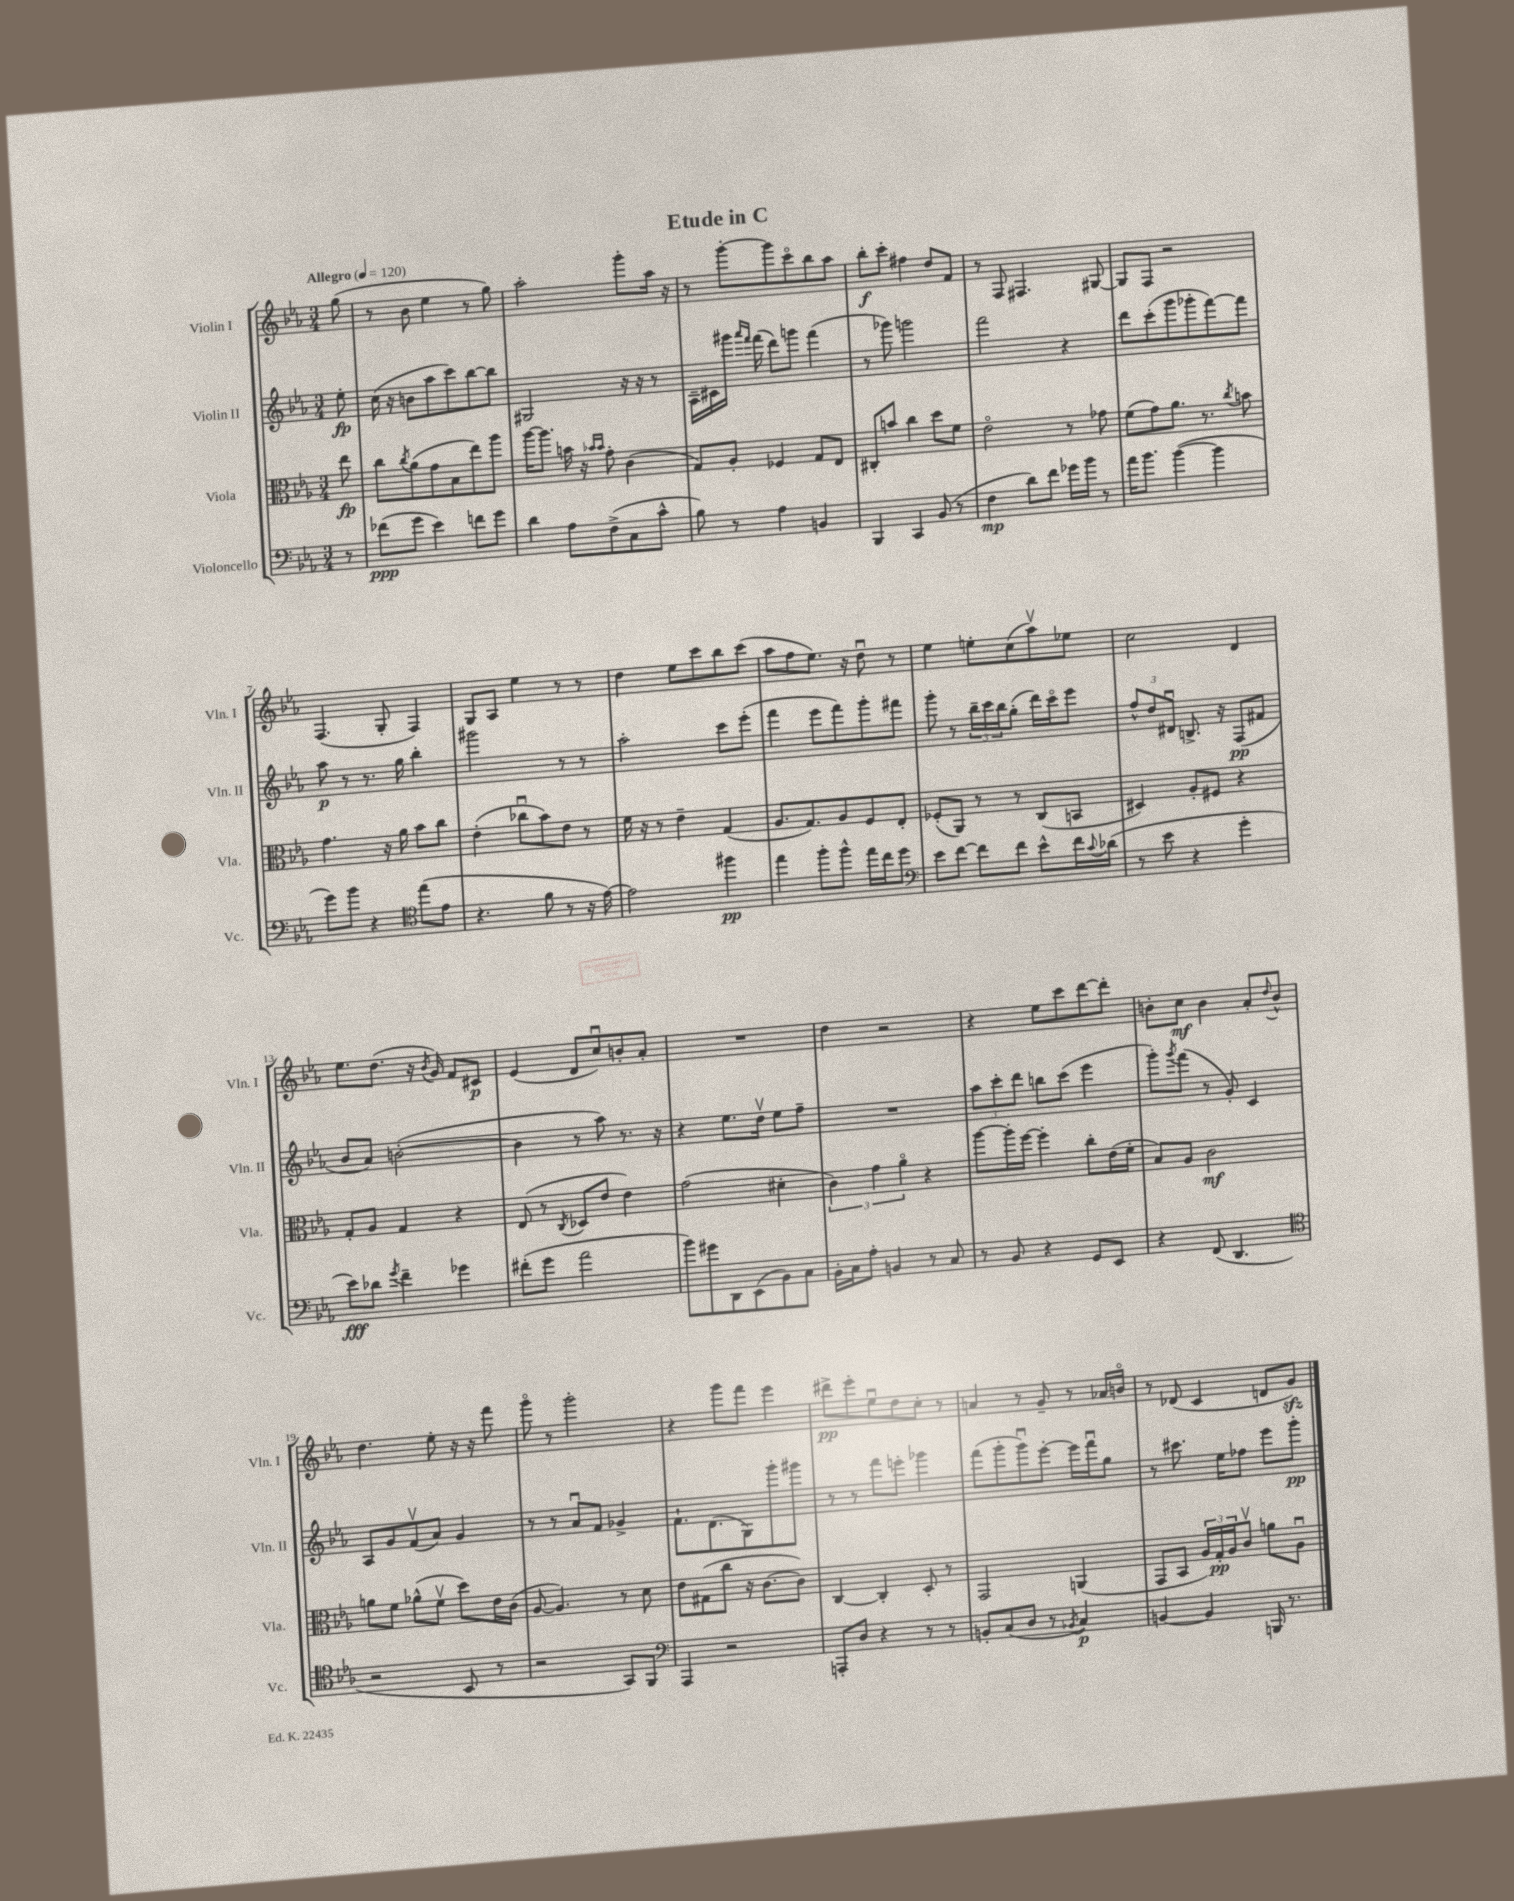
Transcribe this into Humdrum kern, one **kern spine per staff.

**kern	**kern	**kern	**kern
*staff4	*staff3	*staff2	*staff1
*clefF4	*clefC3	*clefG2	*clefG2
*k[b-e-a-]	*k[b-e-a-]	*k[b-e-a-]	*k[b-e-a-]
*M3/4	*M3/4	*M3/4	*M3/4
*MM120	*MM120	*MM120	*MM120
8r	8ee-	8ee-'	(8gg
=	=	=	=
(8f-	8cc	(16cc	8r
.	.	16r	.
.	8qcc	.	.
8g	(8a-	8b	8b-
4e-)	8g	8aa-	4ee-
.	8B-	8ccc)	.
8f	8ee-)	[8bb-	8r
8g	8aa-	8bb-]	8gg)
=	=	=	=
4d	[16aa-	2G#	2aa-'
.	8.aa-]	.	.
8A-	16b	.	.
.	16r	.	.
.	16qqb-	.	.
.	16qqb-	.	.
(8F^	8g'	.	.
8C	(4c	16r	8ggg'
.	.	16r	.
8c^^	.	8r	16aa-
.	.	.	16r
=	=	=	=
8B-)	8G)	16A-~	8r
.	.	16c#	.
8r	8A-'	16ggg#	[8ggg'
.	.	16qqaaa-	.
.	.	16qqfff	.
.	.	(16fff	.
4A-	4F-	8ddd)	8ggg]
.	.	8ggg	8ccco
4BB	8G	(4fff	8bb-
.	8E-	.	8aa-
=	=	=	=
4BBB-	8C#'	8r	8bb-'
.	8b	8ggg-)	8ccc'
4CC	4cc	2ggg	4ff#
(8BB-	8dd	.	8dd
8r	8f	.	8f
=	=	=	=
4F	2e-o	2fff	8r
.	.	.	8F
8d)	.	.	4.F#
8f	.	.	.
16g-	8r	4r	.
16b-	.	.	.
8r	8g-	.	[8G#
=	=	=	=
16a-	(8f	8ddd	8G#]
8.b-	.	.	.
.	8g)	(8ccc'	8F
([4b-	8.a-	8ggg	2r
.	.	8ggg-'	.
.	8.r	.	.
4b-]	.	[8fff)	.
.	8qcc	.	.
.	8b	8fff]	.
=	=	=	=
8g)	4.g	8aa-	(4.F
8b-	.	8r	.
4r	.	8.r	.
.	16r	.	8G'
.	16a-	16gg	.
*clefC4	*	*	*
(8ee-	8b-	4bb-'	4F)
8e-	8cc	.	.
=	=	=	=
4.r	(4e-'	2ggg#	8G
.	.	.	8A-
.	8cc-u	.	4ee-
8f	8b-)	.	.
8r	8e-	8r	8r
16r	8r	8r	8r
[16e-)	.	.	.
=	=	=	=
2e-]	16f	2aa-'	4dd
.	16r	.	.
.	8r	.	.
.	4e-~	.	8ee-
.	.	.	8ccc
4ff#	(4G	8ccc	8bb-
.	.	(8eee-'	(8ccc
=	=	=	=
4ee-	8.A-	4fff	8aa-
.	.	.	8ff
.	8.G)	.	.
8ff'	.	8eee-	8.ee-)
8ff^^	8A-	8fff)	.
.	.	.	16r
16ee-	8F	8ggg'	8ddu
16cc	.	.	.
8dd	8E-'	8fff#	8r
=	=	=	=
*clefF4	*	*	*
8e-	(8F-'	8ggg'	4ee-
[8f	8AA-)	8r	.
8f]	8r	24bb-~	8ee'
.	.	24ccc	.
.	.	24bb-	.
8f	8r	(8gg'	(8cc
8e-^^	(8C	16ddd)	8aa-v)
.	.	16ccco	.
16f	8BB	8eee-	8ee-
8qqc	.	.	.
(16d-	.	.	.
=	=	=	=
8r	4D#)	12ff^^	2cc
.	.	12dd	.
8e-	.	.	.
.	.	12d#u	.
4r	8A-'	8.B^	.
.	8F#	.	.
.	.	16r	.
4g'	4r	(8F	4d
.	.	8f#	.
=	=	=	=
8e-)	8G'	8b-	8.ee-
8d-	8A-	8a-)	.
.	.	.	(8.dd
8qg	.	.	.
4f~	4G	([2b'	.
.	.	.	16r
.	.	.	8qb-
.	.	.	16g)
4g-	4r	.	8f
.	.	.	8c#
=	=	=	=
(8f#'	(8E-	4b]	(4e-
8g	8r	.	.
.	8qC	.	.
2a-	8D-	8r	8d
.	8e-	8aa-)	8ccu)
.	4e-)	8.r	8b'
.	.	.	8a-'
.	.	16r	.
=	=	=	=
8b-)	(2g	4r	2.r
8g#	.	.	.
8DD	.	8.ee-	.
(8EE-	.	.	.
.	.	16ddv	.
8BB-)	4d#'	8ee-	.
8C	.	8ff~	.
=	=	=	=
16BB-'	6c)	2.r	4dd
16C	.	.	.
8A-'	.	.	.
.	6g	.	.
4BB	.	.	2r
.	6a-o	.	.
8r	4r	.	.
8C	.	.	.
=	=	=	=
8r	[8aa-	12aa-	4r
.	.	12ccc'	.
8BB-	16aa-']	.	.
.	.	12ddd	.
.	[16ff	.	.
4r	4ff']	8bb	8ee-
.	.	(8ccc	8ccc
8GG	8cc'	4eee-	[8ddd
8EE-	(16e-	.	8ddd']
.	16f'	.	.
=	=	=	=
4r	8B-)	8ggg')	8b'
.	.	8qggg	.
.	8A-	(8fff	8cc
(8FF	2c	8r	4b
4.DD	.	8g')	.
.	.	4c	8a-'
.	.	.	8qqdd
.	.	.	8b^^
=	=	=	=
*clefC4	*	*	*
2r	8a	8A-	4.dd
.	8f	8g	.
.	(8a-^^	(8fv	.
.	8fv	8a-)	8ee-'
8BB-	8dd)	4g	16r
.	.	.	16r
8r	16e-	.	8fff
.	(16c	.	.
=	=	=	=
2r	[8A-	8r	8gggo
.	4.A-])	8r	8r
.	.	8a-u	2ggg'
.	.	8f	.
8GG)	8r	4g-^	.
8FF	8d	.	.
=	=	=	=
*clefF4	*	*	*
4AAA-	8e-	8.f`	4r
.	(8G#	.	.
.	.	(8.d	.
2r	8cc	.	8ggg
.	16r	8G)	8fff
.	[8.c	.	.
.	.	8ggg'	4eee-
.	8c])	8ggg#	.
=	=	=	=
8AAA'	[4C	8r	8ddd#^
8D	.	8r	8eee-'
4r	4C']	8fff	8ee-u
.	.	8eee'	8dd
8r	8D'	4ggg-	8cc'
8r	8r	.	8r
=	=	=	=
8BB'	2GG	(8fff	4a
(8C	.	8ggg'	.
8D	.	8gggu)	8r
8r	.	[8eee-'	8g~
8qBB-	.	.	.
4C)	(4AA	16eee-]	8r
.	.	16fffu	.
.	.	8gg	16a-
.	.	.	16bo
=	=	=	=
[4BB	8GG	8r	8r
.	8BB-	8.ccc#	(8d-
4BB]	24A-)	.	4c
.	24G'	.	.
.	.	16ee-	.
.	24A-	.	.
.	8cv	8ff-	.
16BBB	8a	8eee-	8d
8.r	.	.	.
.	8A-u	8ggg'	8g)
==	==	==	==
*-	*-	*-	*-
